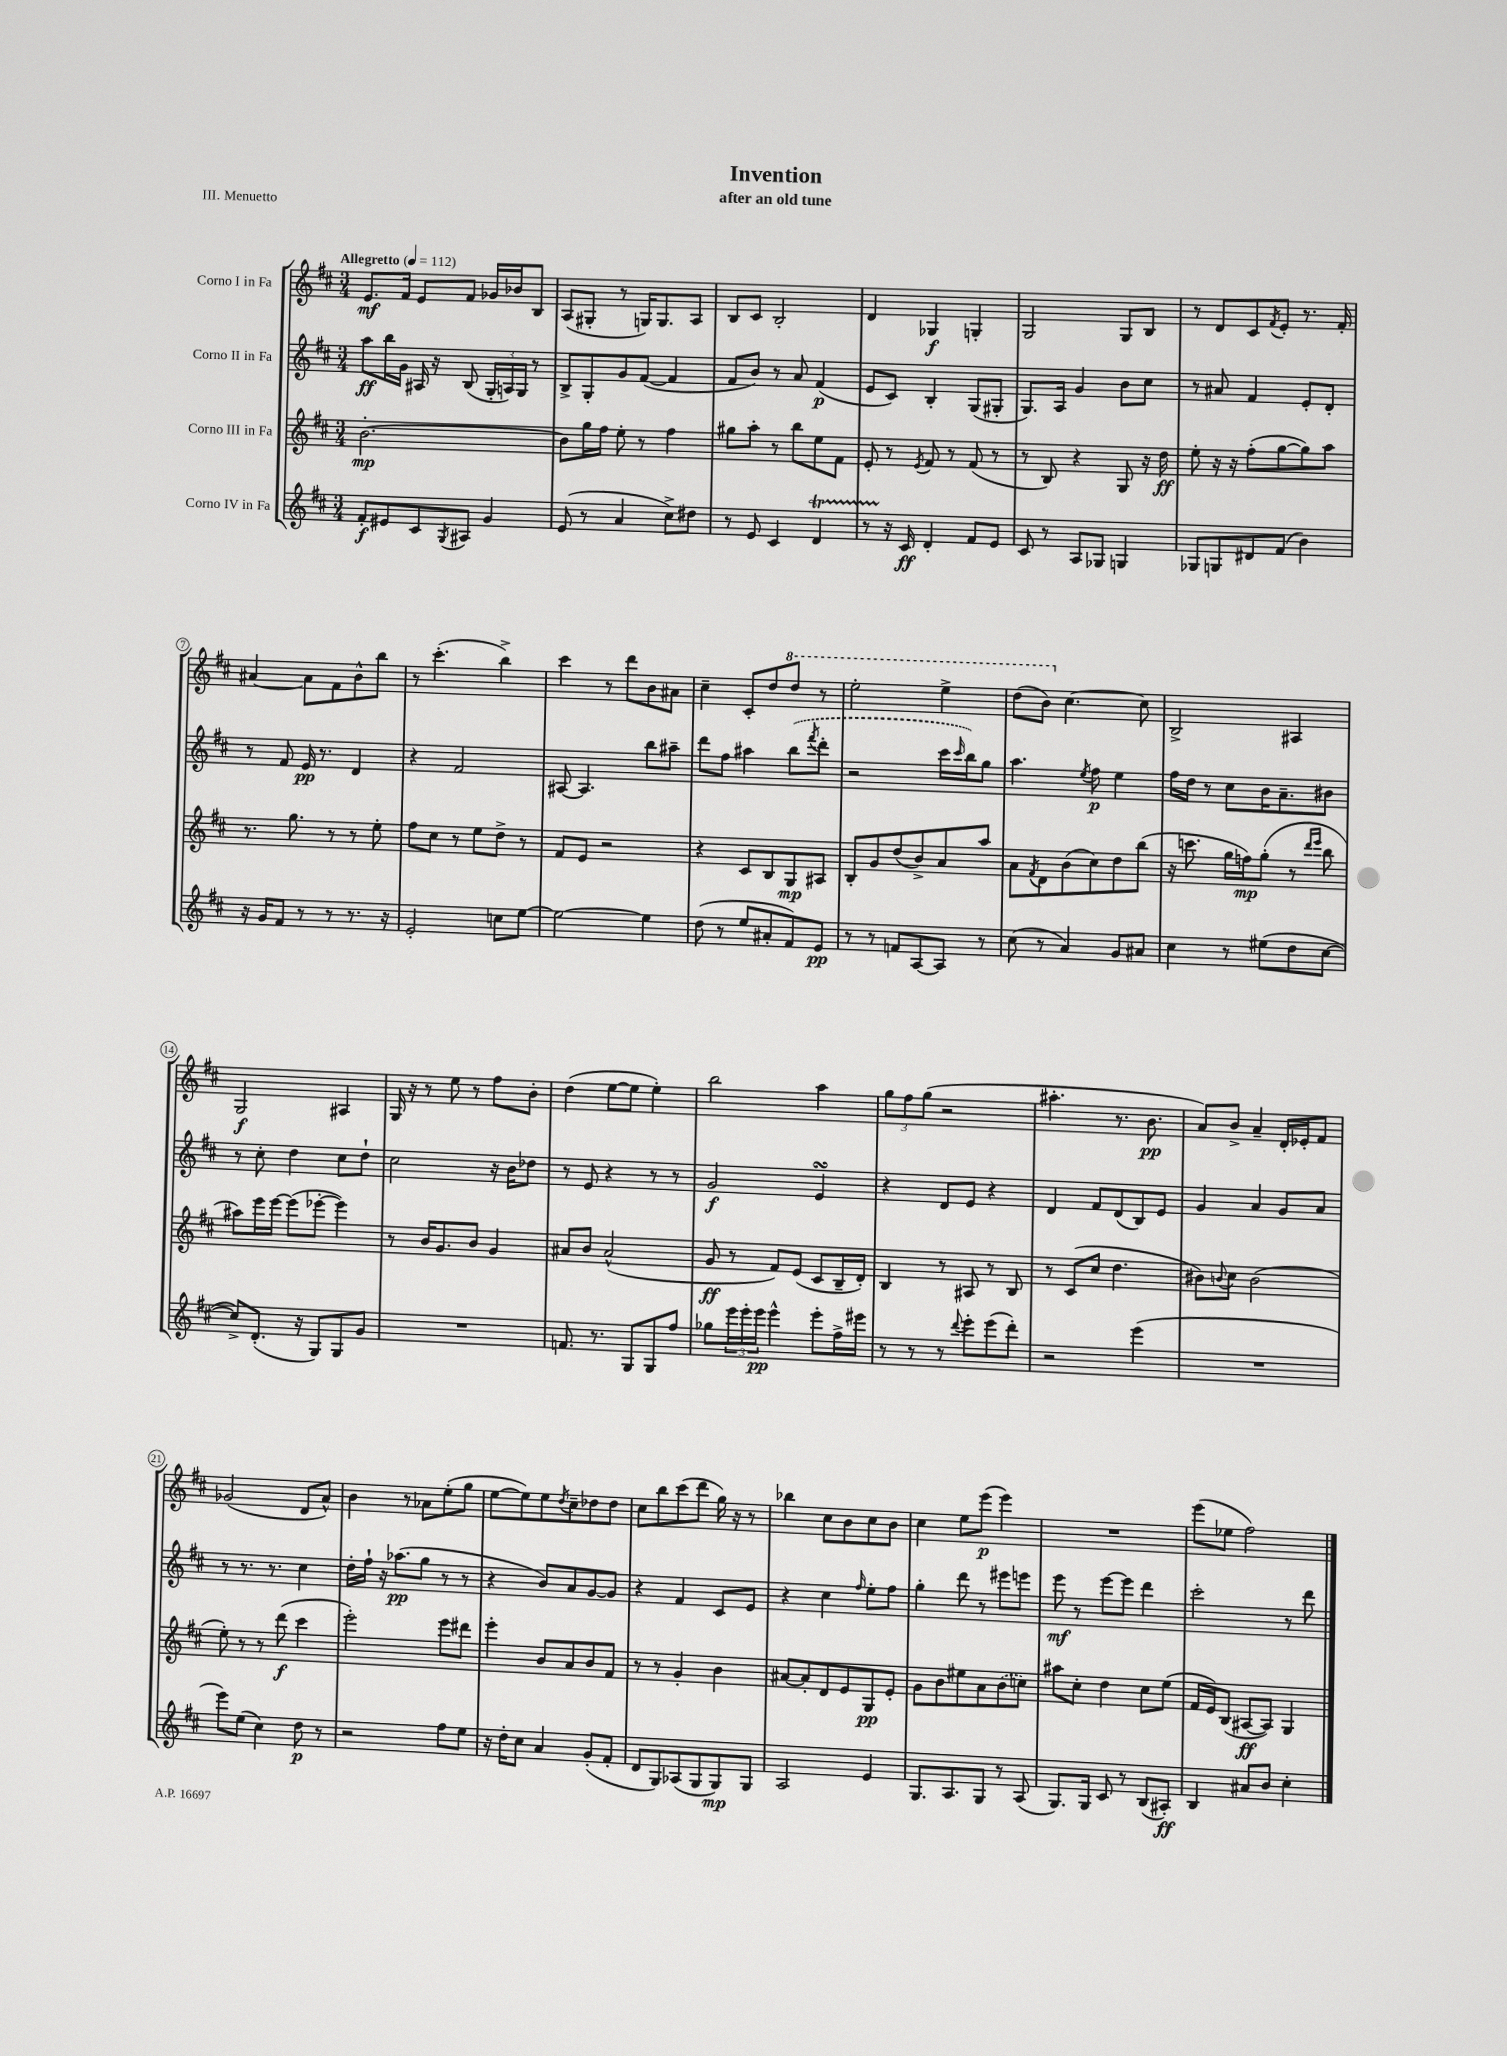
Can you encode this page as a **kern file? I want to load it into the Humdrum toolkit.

**kern	**kern	**kern	**kern
*staff4	*staff3	*staff2	*staff1
*clefG2	*clefG2	*clefG2	*clefG2
*k[f#c#]	*k[f#c#]	*k[f#c#]	*k[f#c#]
*M3/4	*M3/4	*M3/4	*M3/4
*MM112	*MM112	*MM112	*MM112
8f#'/L	[2.b'\	8aa\L	8.e/L
8e#/	.	16bb\L	.
.	.	16g\JJ	16f#/Jk
8c#/	.	16A#/	8e/L
.	.	16r	.
8qG/	.	.	.
8A#/J	.	(8B/	8f#/J
4g/	.	24G'/LL	16g-/LL
.	.	24A/)	.
.	.	.	16b-/J
.	.	24G/JJ	.
.	.	8r	8B/J
=	=	=	=
(8e/	8b\]L	8B^/L	(8A/L
8r	16gg\L	8G'/	8G#'/J
.	16ff#\JJ	.	.
4a/	8ee'\	8g/	8r
.	8r	([8f#/J	16G/LK)
.	.	.	8.G/
8cc#^\L)	4ff#\	4f#/]	.
8dd#\J	.	.	8A/J
=	=	=	=
8r	8gg#\L	8f#/L	8B/L
8e/	8aa'\J	8b/J)	8c#/J
4c#/	8r	8r	2B'/
.	8bb\L	8a/	.
4d/	8ee\	(4f#/	.
.	8f#\J	.	.
=	=	=	=
8r	8e'/	8e/L	4d/
16r	8r	8c#/J)	.
16c#/	.	.	.
.	8qe/	.	.
4d'/	8f#/	4B'/	4G-/
.	8r	.	.
8f#/L	(8f#/	(8G/L	4G'/
8e/J	8r	8G#'/J	.
=	=	=	=
8c#/	8r	8.G/L)	2G/
8r	8B/)	.	.
.	.	16A/Jk	.
8A/L	4r	4g/	.
8G-/J	.	.	.
4G/	8G/	8b\L	8G/L
.	16r	8cc#\J	8B/J
.	16dd\	.	.
=	=	=	=
8G-/L	8ee'\	8r	8r
8G/	16r	8a#/	8d/L
.	16r	.	.
8d#/	(8ff#'\L	4f#/	8c#/
.	.	.	8qf#/
(8f#/J	[8gg\	.	8e'/J
4b\)	8gg\])	8e'/L	8.r
.	8aa\J	8d'/J	.
.	.	.	16f#'/
=	=	=	=
16r	8.r	8r	[4a#/
16g/LK	.	.	.
8f#/J	.	8f#/	.
.	8.gg\	.	.
8r	.	16e/	8a#\]L
.	.	8.r	.
8r	8r	.	8f#\
8.r	8r	4d/	8b^^\
.	8ee'\	.	8bb\J
16r	.	.	.
=	=	=	=
2e'/	8ff#\L	4r	8r
.	8cc#\J	.	(4.ccc#'\
.	8r	2f#/	.
.	8ee\L	.	.
8cc\L	8dd^\J	.	4bb^\)
[8ee\J	8r	.	.
=	=	=	=
2ee\_	8f#/L	[8A#/	4ccc#\
.	8e/J	4.A#/]	.
.	2r	.	8r
.	.	.	8ddd\L
4ee\]	.	8bb\L	8b\
.	.	8aa#~\J	8a#\J
=	=	=	=
(8dd\	4r	8ddd\L	4cc#~\
8r	.	8ff#\J	.
8ee/L	8c#/L	4aa#\	8c#'/L
8a#'/	8B/	.	8dd/
8f#/)	8G/	(8bb\L	8ddd/J
.	.	8qfff#/	.
8e/J	8A#/J	8ddd'\J	8r
=	=	=	=
8r	8B'/L	2r	2eee'\
8r	8g/	.	.
8f/L	(8dd/	.	.
[8A/	8b^/)	.	.
8A/]J	8a/	16ccc#\LL	4eee^\
.	.	16qqccc#/	.
.	.	16bb\J)	.
8r	8aa/J	8gg\J	.
=	=	=	=
(8cc#\	8a\L	4.aa\	(8ddd\L
.	8qf#/	.	.
8r	8d\	.	8bb\J)
4a/)	(8b\	.	[4.cc#\
.	.	8qee/	.
.	8cc#\)	8ff#\	.
8g/L	8dd\	4ee\	.
8a#/J	(8bb\J	.	8cc#\]
=	=	=	=
4cc#\	16r	16ff#\LL	2B^/
.	8.ccc\	16dd\JJ	.
.	.	8r	.
8r	16gg\LL	8cc#\L	.
.	16ff\J)	.	.
(8ee#\L	(8gg'\J	16b\K	.
.	.	8.a~\	.
8dd\	8r	.	4A#/
.	16qqddd/LL	.	.
.	16qqeee/JJ	.	.
[8cc#\J	8bb\	8b#\J	.
=	=	=	=
8cc#^/]L)	8aa#\L)	8r	2G/
(8.d'/J	16eee\L	8cc#'\	.
.	[16eee\JJ	.	.
.	(8eee\]L	4dd\	.
16r	.	.	.
8G/L)	[8eee-'\J	.	.
8G/	4eee-\])	8cc#\L	4A#/
8g/J	.	8dd`\J	.
=	=	=	=
2.r	8r	2cc#\	16G/
.	.	.	16r
.	16b/LK	.	8r
.	8.g/	.	.
.	.	.	8ee\
.	8b/J	.	8r
.	4g/	16r	8ff#\L
.	.	16b\LK	.
.	.	8dd-\J	8b'\J
=	=	=	=
8.f/	8a#/L	8r	(4dd\
.	8b/J	8e/	.
8.r	.	.	.
.	(2a#^^/	4r	[8ee\L
8G/L	.	.	8ee\]J
8G/	.	8r	4ee'\)
8ff#/J	.	8r	.
=	=	=	=
8gg-\L	8g/	2g/	2bb\
24eee\L	8r	.	.
24eee'\	.	.	.
24eee\JJ	.	.	.
4eee^^\	8f#/L)	.	.
.	(8e/J	.	.
8eee'\L	8c#/L	4e/	4aa\
16ff#^\L	16B~/L	.	.
16eee#\JJ	16d'/JJ)	.	.
=	=	=	=
8r	4B/	4r	12gg\L
.	.	.	12ff#\
8r	.	.	.
.	.	.	(12gg\J
8r	8r	8d/L	2r
8qqddd/	.	.	.
8eee'\L	8A#/	8e/J	.
(8eee\	8r	4r	.
8ddd'\J)	8B/	.	.
=	=	=	=
2r	8r	4d/	4.aa#'\
.	(8c#/L	.	.
.	8cc#/J	8f#/L	.
.	4.dd\	(8d/	8.r
(4eee\	.	8B/)	.
.	.	.	8.b\
.	.	8e/J	.
=	=	=	=
2.r	8b#\L)	4g/	8a/L)
.	8qqb/	.	.
.	8cc#\J	.	8b^/J
.	(2b\	4a/	4a~/
.	.	8g/L	16d'/LL
.	.	.	16e-'/J
.	.	8a/J	8f#/J
=	=	=	=
8eee\L)	8ee'\)	8r	(2g-/
(8ee\J	8r	8.r	.
4cc#\)	8r	.	.
.	.	8.r	.
.	(8ddd\	.	.
8dd\	4ccc#\	4cc#\	8d/L
8r	.	.	8a^^/J)
=	=	=	=
2r	2eee'\)	16dd'\LL	4b\
.	.	16ff#`\JJ	.
.	.	16r	.
.	.	(8.aa-\L	.
.	.	.	8r
.	.	8gg\J	8a-\L
8ff#\L	8eee\L	8r	(8ee'\
8ee\J	8ddd#\J	8r	8gg\J
=	=	=	=
16r	4eee'\	4r	[8ee\L
16dd'\LK	.	.	.
8cc#\J	.	.	8ee\])
4a/	8b/L	8b/L)	8ee\
.	.	.	8qdd/
.	8a/	8a/	8cc#~\
(8g'/L	8b/	[8g/	8dd-\
8f#'/J	8f#/J	8g/]J	8dd-\J
=	=	=	=
8d/L	8r	4r	8cc#\L
8G/)	8r	.	8bb\
(8A-/	4g'/	4f#/	(8ccc#\
8G/	.	.	8ddd\J
8G/)	4b\	8c#/L	16gg\)
.	.	.	16r
8G/J	.	8e/J	8r
=	=	=	=
2A/	[8a#/L	4r	4bb-\
.	8a#'/]	.	.
.	8d/	4cc#\	8cc#\L
.	8e/	.	8b\
.	.	16qqff#/	.
4e/	8G/	8ee'\L	8cc#\
.	8e'/J	8ff#\J	8b\J
=	=	=	=
8.G/L	8g\L	4gg'\	4cc#\
.	8b\	.	.
8.A/	.	.	.
.	8ee#\	8ddd\	8ee\L
8G/J	8a\	8r	(8eee\J
8r	(8b\	8eee#\L	4eee\)
(8A/	8cc\J)	8eee\J	.
=	=	=	=
8.G/L)	8aa#\L	8eee\	2.r
.	8cc#'\J	8r	.
16G/Jk	.	.	.
8c#/	4dd\	[8eee\L	.
8r	.	8eee\]J	.
(8B/L	8cc#\L	4ddd\	.
8A#'/J)	(8ee\J	.	.
=	=	=	=
4B/	16f#/LL	2ccc#'\	(8eee\L
.	16e/J)	.	.
.	(8B/J	.	8ee-\J
8a#/L	[8A#/L	.	2ff#\)
8b/J	8A#/]J)	.	.
4cc#'\	4G/	8r	.
.	.	8ddd\	.
==	==	==	==
*-	*-	*-	*-
